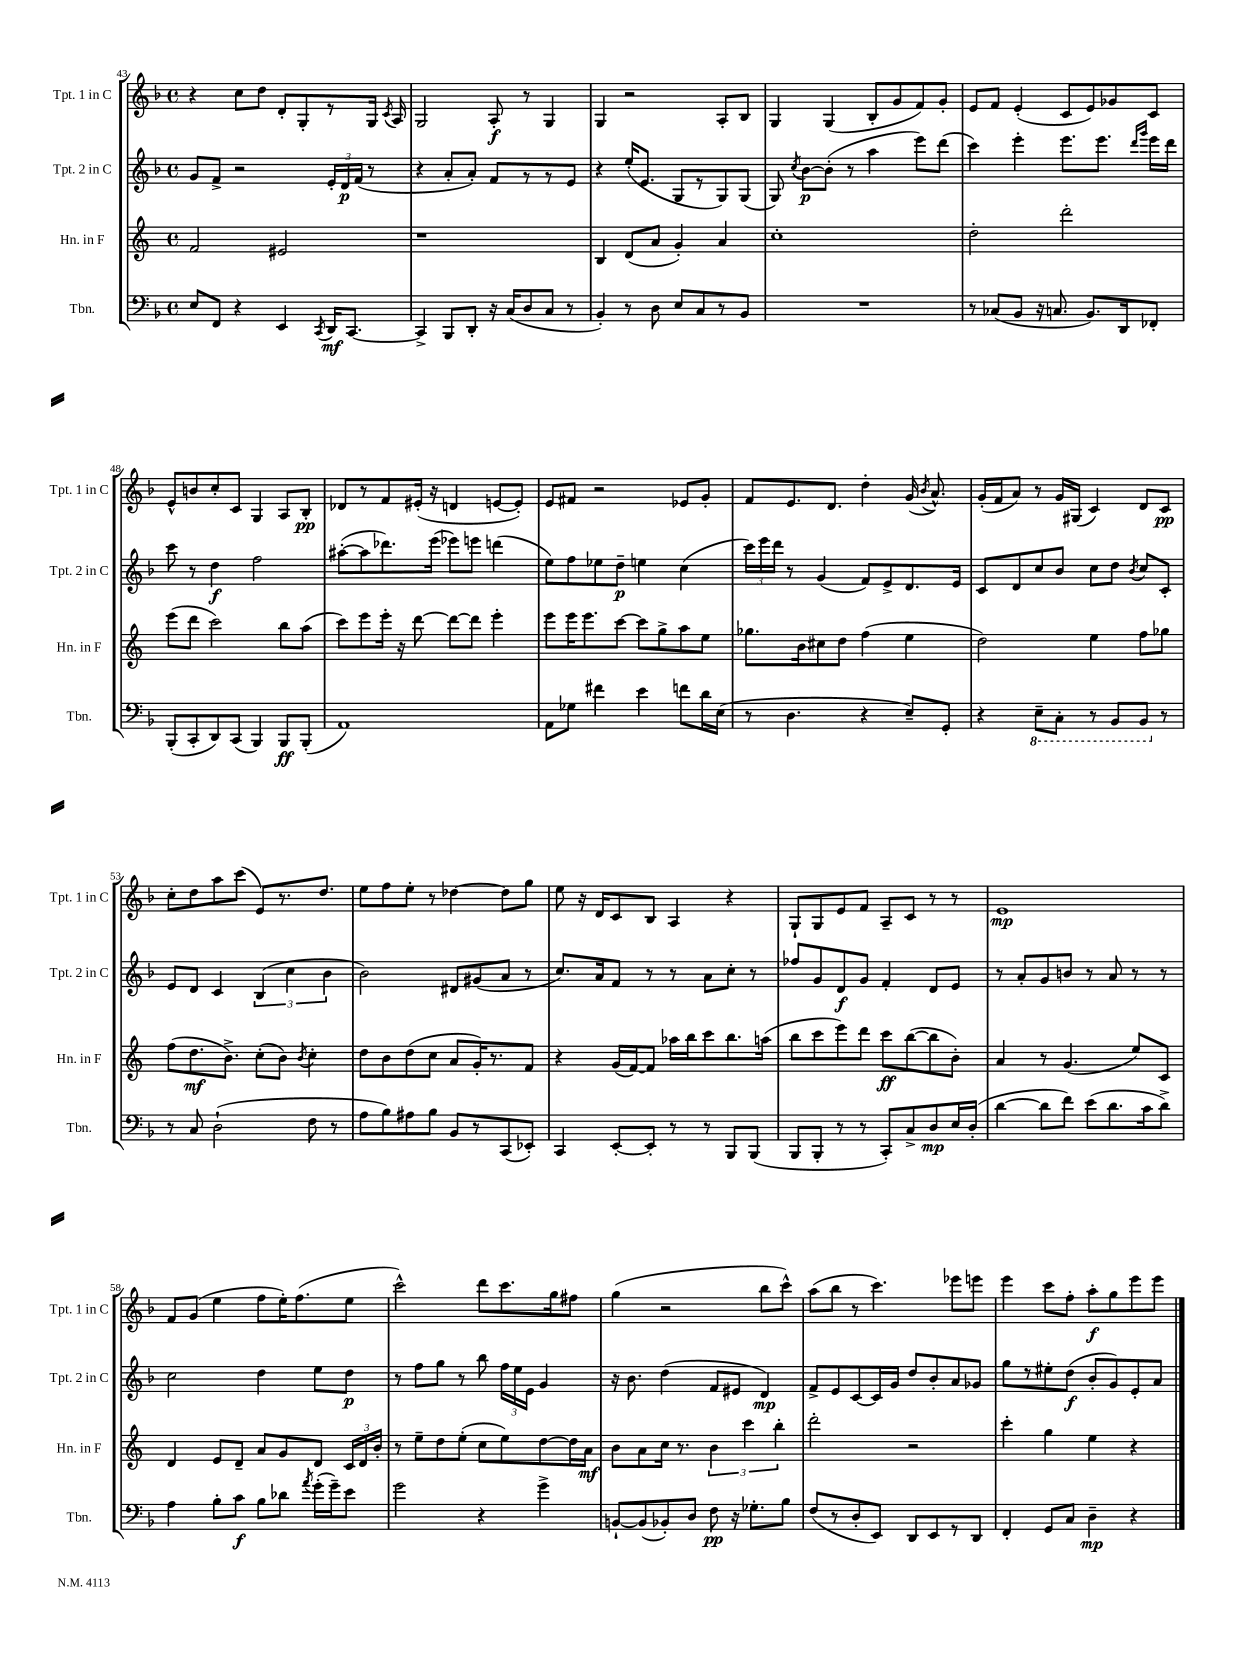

**kern	**kern	**kern	**kern
*staff4	*staff3	*staff2	*staff1
*clefF4	*clefG2	*clefG2	*clefG2
*k[b-]	*k[]	*k[b-]	*k[b-]
*M4/4	*M4/4	*M4/4	*M4/4
*met(c)	*met(c)	*met(c)	*met(c)
8E	2f	8g	4r
8FF	.	8f^	.
4r	.	2r	8cc
.	.	.	8dd
4EE	2e#	.	8d'
.	.	.	8G'
8qCC	.	.	.
16DD	.	24e'	8r
.	.	24d	.
[8.CC	.	.	.
.	.	(24f	.
.	.	8r	16G
.	.	.	8qc
.	.	.	16A
=	=	=	=
4CC^]	1r	4r	2G
8BBB-	.	8a'	.
8DD'	.	8a')	.
16r	.	8f	8A'
(16C	.	.	.
8D	.	8r	8r
8C	.	8r	4G
8r	.	8e	.
=	=	=	=
4BB-')	4B	4r	4G
8r	(8d	(16ee'	2r
.	.	8.e	.
8D	8a	.	.
8E	4g')	8G	.
8C	.	8r	.
8r	4a	8G)	8A'
8BB-	.	(8G	8B-
=	=	=	=
1r	1cc'	8G)	4G
.	.	8qcc	.
.	.	[8b-	.
.	.	(8b-']	(4G
.	.	8r	.
.	.	4aa	8B-'
.	.	.	8g
.	.	8eee)	8f)
.	.	(8ddd	8g'
=	=	=	=
8r	2dd'	4ccc)	8e
(8C-	.	.	8f
8BB-	.	4eee'	(4e'
16r	.	.	.
8.C	.	.	.
.	2ddd'	8.eee	8c
8.BB-)	.	.	8e)
.	.	8.eee	.
.	.	.	8g-
16DD	.	.	.
.	.	16qqddd	.
.	.	16qqggg	.
8FF-'	.	16eee	8c
.	.	16ddd	.
=	=	=	=
(8BBB-'	(8eee	8ccc	8e^^
8CC'	8ddd	8r	8b
8DD)	2ccc)	4dd	8cc'
(8CC	.	.	8c
4BBB-)	.	2ff	4G
8BBB-	8bb	.	8A
(8BBB-'	(8aa	.	8B-'
=	=	=	=
1AA)	8ccc)	([8aa#'	8d-
.	8eee	8aa#]	8r
.	16eee'	8.ddd-)	8f
.	16r	.	.
.	[8ddd	.	(16e#'
.	.	(16eee	16r
.	8ddd_	8eee-)	4d
.	8ddd]	8eee	.
.	4eee'	(4ddd	[8e
.	.	.	8e'])
=	=	=	=
8AA	8eee	8ee)	8e
8G-	16eee	8ff	8f#
.	8.eee	.	.
4f#	.	8ee-	2r
.	[8ccc	8dd~	.
4e	8ccc]	4ee	.
.	8gg^	.	.
8f	8aa	(4cc	8e-
16d	8ee	.	8g'
(16E	.	.	.
=	=	=	=
8r	8.gg-	24ccc)	8f
.	.	24eee	.
.	.	24ddd	.
4.D	.	8r	8.e
.	16b	.	.
.	8cc#	(4g	.
.	.	.	8.d
.	8dd	.	.
4r	(4ff	8f)	4dd'
.	.	8e^	.
8E~)	4ee	8.d	(16g
.	.	.	8qb-
.	.	.	8.a^^)
8GG'	.	.	.
.	.	16e	.
=	=	=	=
4r	2dd)	8c	(16g'
.	.	.	16f
.	.	8d	8a)
8EE~	.	8cc	8r
8CC'	.	8b-	16g
.	.	.	(16G#
8r	4ee	8cc	4c)
8BBB-	.	8dd	.
.	.	8qb-	.
8BBB-	8ff	8cc	8d
8r	8gg-	8c'	8c
=	=	=	=
8r	(8ff	8e	8cc'
8C	8.dd	8d	8dd
(2D`	.	4c	8aa
.	8.b^)	.	.
.	.	.	(8ccc
.	(8cc'	(6B-	8e)
.	8b)	.	8.r
.	.	6cc	.
.	8qb	.	.
8F	4cc'	.	.
.	.	.	8.dd
.	.	6b-	.
8r	.	.	.
=	=	=	=
8A	8dd	2b-)	8ee
8B-)	8b	.	8ff
8A#	(8dd	.	8ee'
8B-	8cc	.	8r
8BB-	8a	8d#	[4dd-
8r	16g')	(8g#	.
.	8.r	.	.
(8CC	.	8a	8dd-]
8EE-')	8f	8r	8gg
=	=	=	=
4CC	4r	8.cc)	8ee
.	.	.	16r
.	.	16a	16d
[8EE'	(16g	8f	8c
.	[16f)	.	.
8EE']	8f]	8r	8B-
8r	16aa-	8r	4A
.	16bb	.	.
8r	8ccc	8a	.
8BBB-	8.bb	8cc'	4r
(8BBB-	.	8r	.
.	(16aa	.	.
=	=	=	=
8BBB-	8bb	8ff-	8G`
8BBB-'	8ccc	8g	8G
8r	8eee)	8d	8e
8r	8ddd	8g	8f
8CC')	8ccc	4f'	8A~
8C^	([8bb	.	8c
8D	8bb]	8d	8r
16E	8b')	8e	8r
(16D'	.	.	.
=	=	=	=
[4d	4a	8r	1e
.	.	8a'	.
8d]	8r	8g	.
8f)	(4.g	8b	.
(8e	.	8r	.
8.d	.	8a	.
.	8ee)	8r	.
16c	.	.	.
8d^)	8c	8r	.
=	=	=	=
4A	4d	2cc	8f
.	.	.	(8g
8B-'	8e	.	4ee
8c	8d~	.	.
8B-	8a	4dd	8ff
8d-	8g	.	16ee')
.	.	.	(8.ff
8qa	.	.	.
(16g'	8d	8ee	.
16g~)	.	.	.
8e	24c	8dd	8ee
.	24d	.	.
.	24b'	.	.
=	=	=	=
2g	8r	8r	2ccc^^)
.	8ee~	8ff	.
.	8dd	8gg	.
.	(8ee'	8r	.
4r	8cc	8bb-	8ddd
.	8ee)	24ff	8.ccc
.	.	24ee	.
.	.	24e	.
4g^	[8dd	4g	.
.	.	.	16gg
.	16dd]	.	8ff#
.	16a	.	.
=	=	=	=
[8BB`	8b	16r	(4gg
.	.	8.b-	.
(8BB]	8a	.	.
8BB-')	16cc	(4dd	2r
.	8.r	.	.
8D	.	.	.
8F	6b	8f	.
16r	.	8e#	.
.	6ccc	.	.
8.G-'	.	.	.
.	.	4d)	8bb-
.	6bb'	.	.
8B-	.	.	8ccc^^)
=	=	=	=
(8F	2ddd'	8f^	(8aa
8r	.	8e	8bb-
8D'	.	[8c	8r
8EE)	.	16c]	4.ccc)
.	.	16g	.
8DD	2r	8dd	.
8EE	.	8b-'	.
8r	.	8a	8eee-
8DD	.	8g-	8eee
=	=	=	=
4FF'	4ccc'	8gg	4eee
.	.	8r	.
8GG	4gg	8ee#'	8ccc
8C	.	(8dd	8ff'
4D~	4ee	8b-'	8aa'
.	.	8g)	8gg
4r	4r	8e'	8eee
.	.	8a	8eee
==	==	==	==
*-	*-	*-	*-
